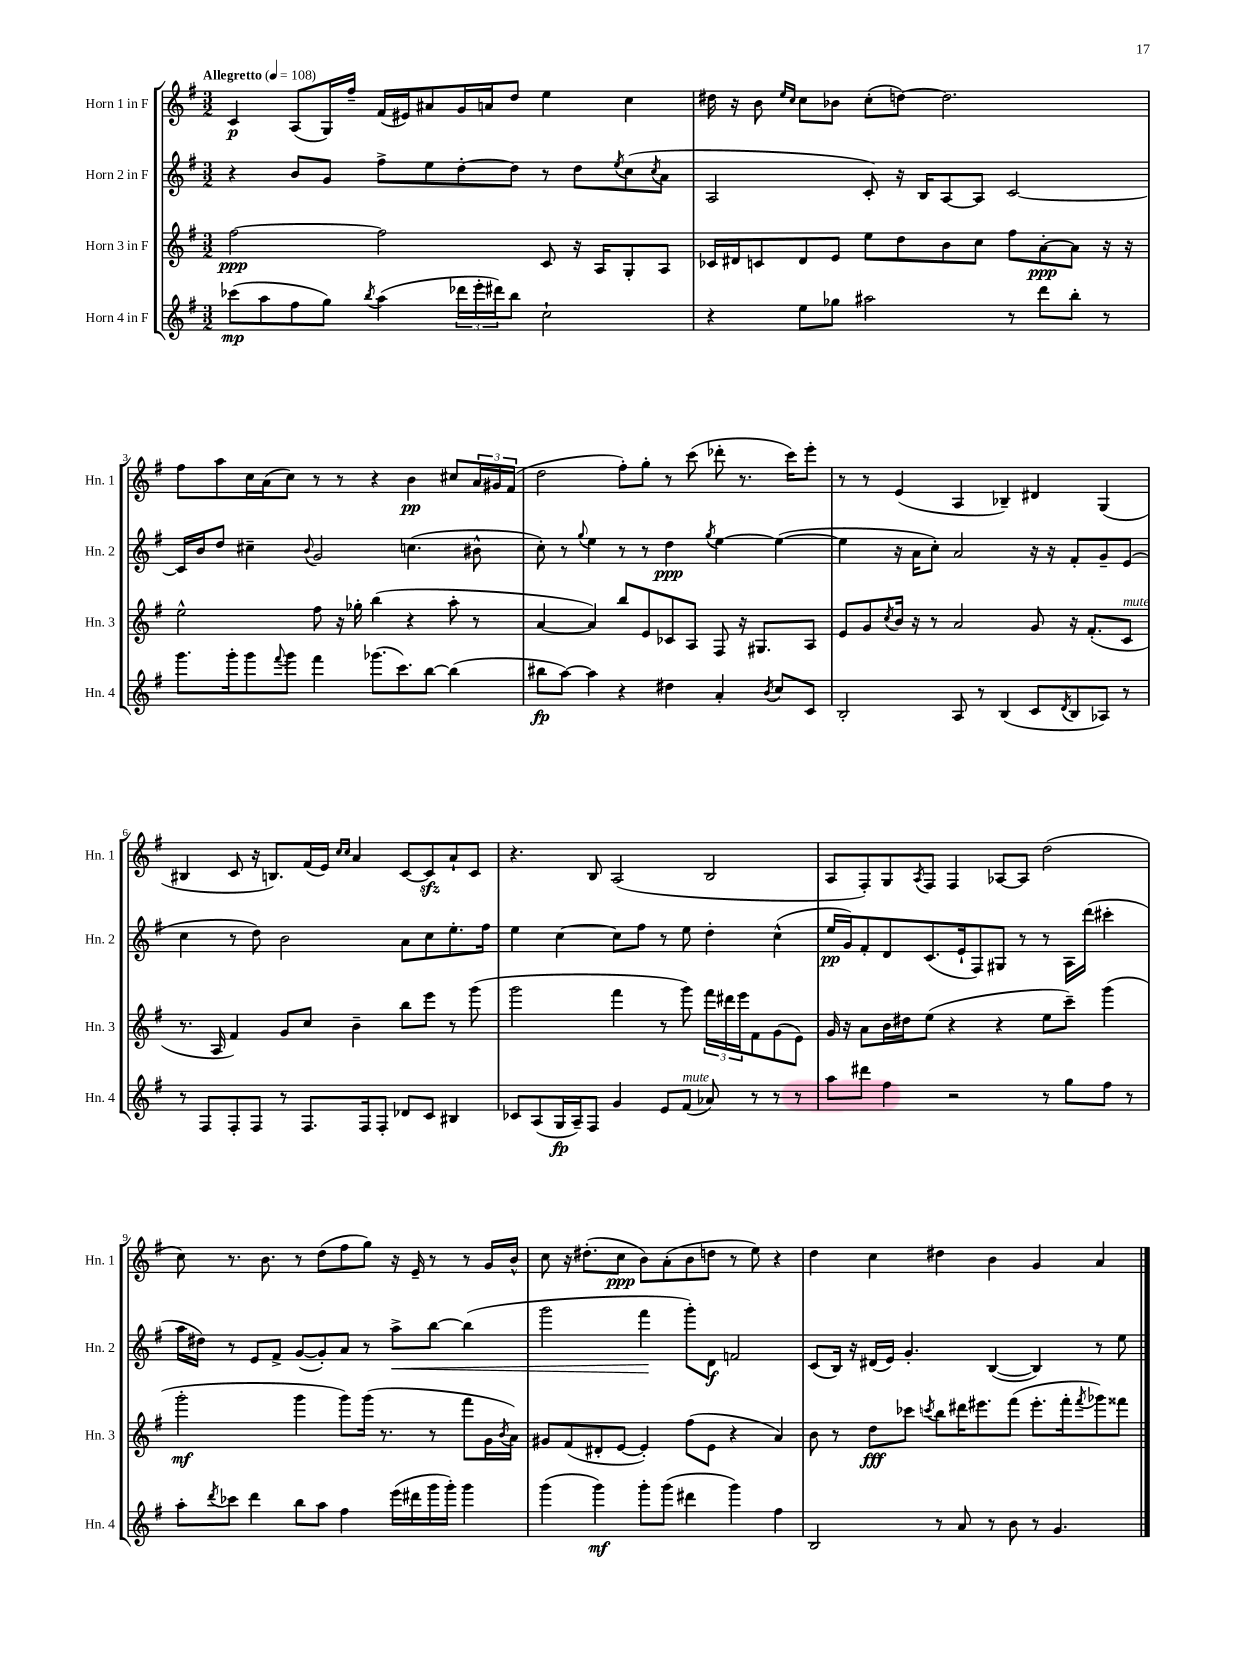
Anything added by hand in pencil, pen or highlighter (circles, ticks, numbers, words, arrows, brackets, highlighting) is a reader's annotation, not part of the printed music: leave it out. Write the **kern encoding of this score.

**kern	**kern	**kern	**kern
*staff4	*staff3	*staff2	*staff1
*clefG2	*clefG2	*clefG2	*clefG2
*k[f#]	*k[f#]	*k[f#]	*k[f#]
*M3/2	*M3/2	*M3/2	*M3/2
*MM108	*MM108	*MM108	*MM108
(8ccc-	[2ff#	4r	4c
8aa	.	.	.
8ff#	.	8b	(8A
8gg)	.	8g	16G)
.	.	.	16ff#~
8qbb	.	.	.
(4aa	2ff#]	8ff#^	(16f#
.	.	.	16e#)
.	.	8ee	8a#
24ddd-	.	[8dd'	16g
24eee'	.	.	.
.	.	.	16a
24ddd#)	.	.	.
8bb	.	8dd]	8dd
2cc`	8c	8r	4ee
.	16r	8dd	.
.	16A	.	.
.	.	8qee	.
.	8G'	(8cc	4cc
.	.	8qcc	.
.	8A	8a	.
=	=	=	=
4r	16c-	2A	16dd#
.	16d#	.	16r
.	8c	.	8b
.	.	.	16qqee
.	.	.	16qqcc
8ee	8d#	.	8cc
8gg-	8e	.	8b-
2aa#	8ee	8c')	(8cc'
.	8dd	16r	[8dd)
.	.	16B	.
.	8b	[8A	2.dd]
.	8cc	8A]	.
8r	8ff#	[2c	.
8ddd	[8a'	.	.
8bb'	8a]	.	.
8r	16r	.	.
.	16r	.	.
=	=	=	=
8.ggg	2ee^^	16c]	8ff#
.	.	16b	.
.	.	8dd	8aa
16ggg'	.	.	.
8ggg	.	4cc#~	16cc
.	.	.	(16a
8qqfff#	.	.	.
8ggg	.	.	8cc)
.	.	8qqb	.
4fff#	8ff#	2g	8r
.	16r	.	8r
.	16gg-'	.	.
(8.ggg-	(4bb	.	4r
8.ccc)	.	.	.
.	4r	(4.cc	4b
[8bb	.	.	.
(4bb]	8aa'	.	8cc#
.	8r	8b#^^	24a
.	.	.	24g#
.	.	.	(24f#
=	=	=	=
8bb#	[4a	8cc')	2dd
[8aa)	.	8r	.
.	.	8qqgg	.
4aa]	4a])	4ee	.
4r	8bb	8r	8ff#')
.	8e	8r	8gg'
4dd#	8c-	4dd	8r
.	8A	.	(8ccc
.	.	8qgg	.
4a'	8F#	[4ee	8ddd-'
.	16r	.	8.r
.	8.G#	.	.
8qb	.	.	.
8cc	.	(4ee_	.
.	.	.	16ccc)
8c	8A	.	8eee'
=	=	=	=
2B'	8e	4ee]	8r
.	8g	.	8r
.	8qcc	.	.
.	16b	16r	(4e
.	16r	16a	.
.	8r	8cc')	.
8A	2a	2a	4A
8r	.	.	.
(4B	.	.	4B-~)
8c	8g	16r	4d#
.	.	16r	.
8qd	.	.	.
8B	16r	8f#'	.
.	(8.f#'	.	.
8A-)	.	8g~	(4G
8r	8c	(8e	.
=	=	=	=
8r	8.r	4cc	4B#
8F#	.	.	.
.	16A	.	.
8F#'	4f#)	8r	8c
8F#	.	8dd)	16r
.	.	.	8.B)
8r	8g	2b	.
8.F#	8cc	.	(16f#
.	.	.	16e)
.	.	.	16qqcc
.	.	.	16qqcc
.	4b~	.	4a
16F#	.	.	.
8F#'	.	.	.
8d-	8bb	8a	[8c
8c	8eee	8cc	8c]
4B#	8r	8.ee'	8a`
.	(8ggg	.	8c
.	.	16ff#	.
=	=	=	=
8c-	2ggg	4ee	4.r
(8A	.	.	.
16G	.	[4cc	.
16A~)	.	.	.
8F#	.	.	8B
4g	4fff#	8cc]	(2A
.	.	8ff#	.
8e	8r	8r	.
(8f#	8ggg)	8ee	.
8a-)	24fff#	4dd'	2B
.	24ddd#	.	.
.	24eee	.	.
8r	8f#	.	.
8r	(8g	(4cc^^	.
8r	8e)	.	.
=	=	=	=
8aa	16g	16ee	8A
.	16r	16g)	.
8ddd#	8a	8f#'	8F#')
4ff#	16b	8d	8G
.	16dd#	.	.
.	.	.	8qA
.	(8ee	(8.c	8F#
2r	4r	.	4F#
.	.	16e`	.
.	.	8F#)	.
.	4r	8G#	[8A-
.	.	8r	8A-]
8r	8ee	8r	(2dd
8gg	8ccc~)	16A	.
.	.	(16ddd	.
8ff#	(4ggg	4ccc#'	.
8r	.	.	.
=	=	=	=
8aa'	2ggg'	16aa	8cc)
.	.	16dd#)	.
8qddd	.	.	.
8ccc-	.	8r	8.r
4ddd	.	8e	.
.	.	.	8.b
.	.	8f#^	.
8bb	4ggg	([8g	8r
8aa	.	8g'])	(8dd
4ff#	8ggg)	8a	8ff#
.	(16ggg	8r	8gg)
.	8.r	.	.
(16eee	.	8aa^	16r
16ddd#	.	.	16e~
16ggg	8r	[8bb	8r
16ggg')	.	.	.
4ggg	8fff#	(4bb]	8r
.	16g	.	16g
.	8qb	.	.
.	16a)	.	16b^^
=	=	=	=
(4ggg	8g#	2ggg	8cc
.	(8f#	.	16r
.	.	.	(8.dd#'
4ggg)	8d#'	.	.
.	[8e	.	8cc
8ggg'	4e'])	4fff#	8b)
(8ggg	.	.	(8a'
4ddd#	(8ff#	8ggg')	8b
.	8e	8d	8dd
4ggg)	4r	2f	8r
.	.	.	8ee)
4ff#	4a)	.	4r
=	=	=	=
2B	8b	(8c	4dd
.	8r	16B)	.
.	.	16r	.
.	8dd	(16d#	4cc
.	.	16e)	.
.	8ccc-	4.g'	.
.	8qccc	.	.
8r	8bb	.	4dd#
8a	16ddd#	.	.
.	8.eee#	.	.
8r	.	([4B	4b
8b	(8fff#	.	.
8r	8.eee#'	4B])	4g
4.g	.	.	.
.	16fff#'	.	.
.	8qfff#	.	.
.	8ggg-)	8r	4a
.	8fff##	8ee	.
==	==	==	==
*-	*-	*-	*-
